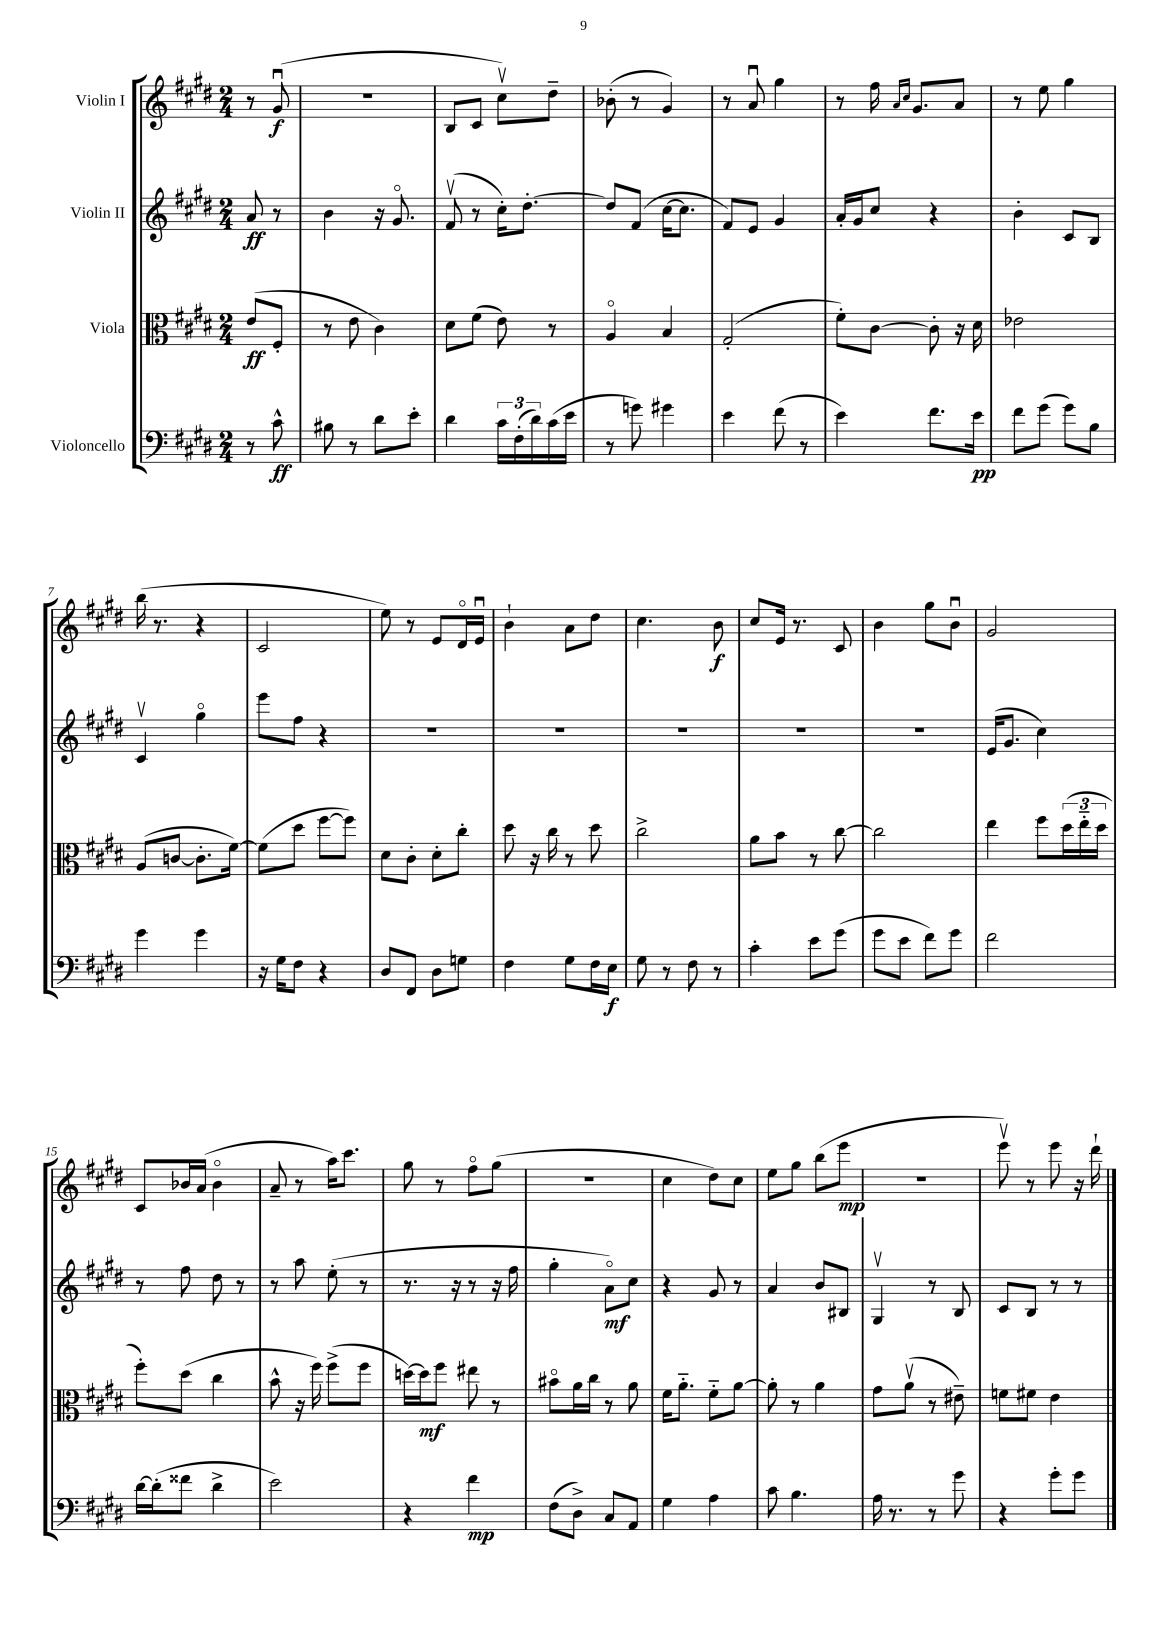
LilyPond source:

<<
\new StaffGroup <<
\new Staff = "s0" \with { instrumentName = "Violin I" } {
    \clef treble \key e \major \numericTimeSignature \time 2/4 \partial 4
    r8 gis'8\downbow\f( |
    R2 |
    b8 cis'8 cis''8\upbow) dis''8-- |
    bes'8-.( r8 gis'4) |
    r8 a'8\downbow gis''4 |
    r8 fis''16 \grace { a'16 cis''16 } gis'8. a'8 |
    r8 e''8 gis''4 |
    b''16( r8. r4 |
    cis'2 |
    e''8) r8 e'8 dis'16\flageolet e'16\downbow |
    b'4-! a'8 dis''8 |
    cis''4. b'8\f |
    cis''8 e'16 r8. cis'8 |
    b'4 gis''8 b'8\downbow |
    gis'2 |
    cis'8 bes'16 a'16( bes'4\flageolet |
    a'8-- r8 a''16) cis'''8. |
    gis''8 r8 fis''8\flageolet gis''8( |
    r2 |
    cis''4 dis''8) cis''8 |
    e''8 gis''8 b''8( e'''8\mp |
    r2 |
    e'''8\upbow) r8 e'''8 r16 dis'''16-! \bar "|." |
}
\new Staff = "s1" \with { instrumentName = "Violin II" } {
    \clef treble \key e \major \numericTimeSignature \time 2/4 \partial 4
    a'8\ff r8 |
    b'4 r16 gis'8.\flageolet |
    fis'8\upbow( r8 cis''16-.) dis''8.~-. |
    dis''8 fis'8( cis''16~ cis''8. |
    fis'8) e'8 gis'4 |
    a'16-. gis'16 cis''8 r4 |
    b'4-. cis'8 b8 |
    cis'4\upbow gis''4\flageolet |
    e'''8 fis''8 r4 |
    R2 |
    R2 |
    R2 |
    R2 |
    R2 |
    e'16( gis'8. cis''4) |
    r8 fis''8 dis''8 r8 |
    r8 a''8 e''8-.( r8 |
    r8. r16 r8 r16 fis''16 |
    gis''4-. a'8\flageolet\mf) cis''8 |
    r4 gis'8 r8 |
    a'4 b'8 bis8 |
    gis4\upbow r8 b8 |
    cis'8 b8 r8 r8 \bar "|." |
}
\new Staff = "s2" \with { instrumentName = "Viola" } {
    \clef alto \key e \major \numericTimeSignature \time 2/4 \partial 4
    e'8\ff( fis8-. |
    r8 e'8 cis'4) |
    dis'8 fis'8( e'8) r8 |
    a4\flageolet b4 |
    gis2-.( |
    fis'8-.) cis'8~ cis'8-. r16 dis'16 |
    ees'2 |
    a8( c'8~ c'8.-. fis'16~) |
    fis'8( dis''8 fis''8~ fis''8) |
    dis'8 cis'8-. dis'8-. cis''8-. |
    dis''8 r16 cis''16 r8 dis''8 |
    cis''2-> |
    a'8 b'8 r8 cis''8~ |
    cis''2 |
    e''4 fis''8 \tuplet 3/2 { dis''16( e''16-_ dis''16 } |
    fis''8-.) dis''8( cis''4 |
    b'8-^ r16 fis''16) fis''8->( fis''8 |
    d''16~) d''16\mf fis''8 eis''8 r8 |
    bis'8\flageolet a'16 cis''16 r8 a'8 |
    fis'16 a'8.-_ fis'8-_ a'8~ |
    a'8-. r8 a'4 |
    gis'8 a'8\upbow( r8 eis'8--) |
    f'8 fis'8 e'4 \bar "|." |
}
\new Staff = "s3" \with { instrumentName = "Violoncello" } {
    \clef bass \key e \major \numericTimeSignature \time 2/4 \partial 4
    r8 cis'8-^\ff |
    bis8 r8 dis'8 e'8-. |
    dis'4 \tuplet 3/2 { cis'16 fis16-.( dis'16) } cis'16( e'16 |
    r8 g'8) gis'4 |
    e'4 fis'8( r8 |
    e'4) fis'8. e'16\pp |
    fis'8 gis'8( gis'8) b8 |
    gis'4 gis'4 |
    r16 gis16 fis8 r4 |
    dis8 fis,8 dis8 g8 |
    fis4 gis8 fis16 e16\f |
    gis8 r8 fis8 r8 |
    cis'4-. e'8 gis'8( |
    gis'8 e'8 fis'8) gis'8 |
    fis'2 |
    dis'16~ dis'16-.( fisis'8 dis'4-> |
    e'2) |
    r4 fis'4\mp |
    fis8( dis8->) cis8 a,8 |
    gis4 a4 |
    cis'8 b4. |
    a16 r8. r8 gis'8 |
    r4 gis'8-. gis'8 \bar "|." |
}
>>
>>
